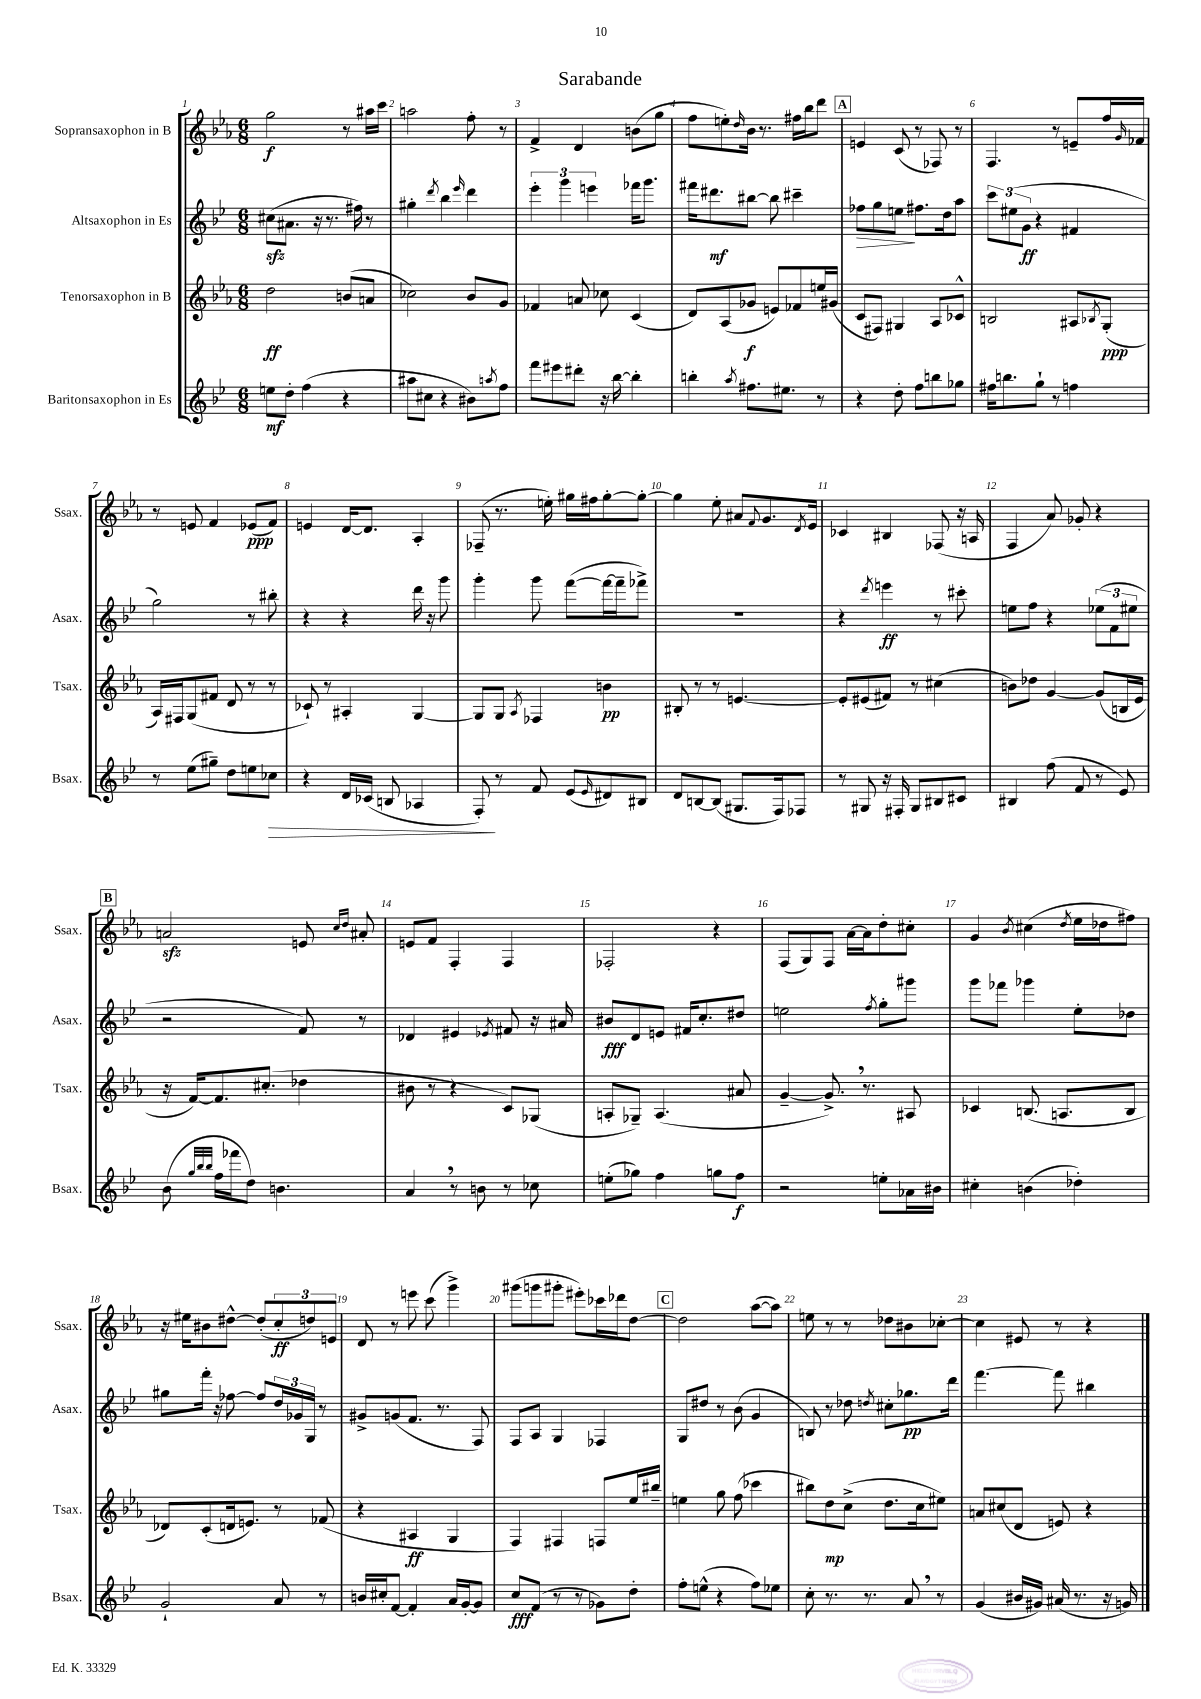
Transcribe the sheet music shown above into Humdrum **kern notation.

**kern	**kern	**kern	**kern
*staff4	*staff3	*staff2	*staff1
*clefG2	*clefG2	*clefG2	*clefG2
*k[b-e-]	*k[b-e-a-]	*k[b-e-]	*k[b-e-a-]
*M6/8	*M6/8	*M6/8	*M6/8
8ee	2dd	(8cc#	2gg
8dd'	.	8.a#	.
(4ff	.	.	.
.	.	16r	.
.	.	8.r	.
4r	(8b	.	8r
.	.	16ff#)	.
.	8a	8r	16aa#
.	.	.	16ccc
=	=	=	=
8aa#	2cc-)	4gg#'	2aa
8cc#	.	.	.
.	.	8qddd	.
4r	.	4bb-	.
.	.	16qqeee-	.
8b#)	8b-	4ddd	8ff'
8qaa	.	.	.
8ff	8g	.	8r
=	=	=	=
8fff	4f-	6eee-'	4f^
8eee#	.	.	.
.	.	6ggg	.
8ddd#'	8a	.	4d
.	.	6eee	.
16r	8cc-	.	.
[16bb-	.	.	.
4bb-']	(4c	16fff-	(8b
.	.	8.ggg	.
.	.	.	8gg
=	=	=	=
4bb'	8d)	16fff#	8ff
.	.	8.ddd#	.
.	(8A-	.	8ee')
8qaa	.	.	16qqdd
8.ff#	8g-	[8bb#	16b-
.	.	.	8.r
.	8e)	8bb#]	.
8.ee#	.	.	.
.	8f-	4ccc#~	16ff#
.	.	.	16bb-
8r	16ee	.	8ddd
.	(16g#	.	.
=	=	=	=
4r	8c	8ff-	4e
.	8F#)	8gg	.
8dd'	4G#	8ee	(8c
8ff	.	8.ff#	8r
8bb	8A-	.	8F-)
.	.	16dd	.
8gg-	8c-^^	8aa	8r
=	=	=	=
16ff#	2B	12ccc	4.F
8.bb	.	.	.
.	.	(12ee#	.
.	.	12g	.
8gg`	.	4r	.
8r	.	.	8r
4ff	8A#	4f#	8e~
.	8qB-	.	.
.	(8G'	.	16ff
.	.	.	16qqg
.	.	.	16f-
=	=	=	=
8r	16A-)	2gg)	8r
.	16F#	.	.
(8ee-	(8G	.	8e
8gg#~)	8f#	.	4f
8dd	8d	.	.
8ee	8r	8r	(8e-
8cc-	8r	8bb#'	8f)
=	=	=	=
4r	8c-`)	4r	4e
.	8r	.	.
16d	4A#'	4r	[16d
(16c-	.	.	8.d]
8B	.	.	.
4A-	[4G	16ddd	4A-'
.	.	16r	.
.	.	8ggg	.
=	=	=	=
8F')	8G]	4ggg'	(8F-~
8r	8G	.	8.r
.	8qA-	.	.
8f	4F-	8ggg	.
.	.	.	16ee')
(8e-	.	([8fff	16gg#
.	.	.	16ff#
16qqe-	.	.	.
8d#)	4b	16fff_	[8gg#'
.	.	16fff~]	.
8B#	.	8fff-^)	8gg#'_
=	=	=	=
8d	8B#'	2.r	4gg#]
[8B	8r	.	.
(8B]	8r	.	8ee-'
8.G#	[4.e	.	8a#
.	.	.	8qqf
.	.	.	8.g
16F)	.	.	.
8F-	.	.	.
.	.	.	8qd
.	.	.	16e-
=	=	=	=
8r	8e']	4r	4c-
8G#	(8e#	.	.
.	.	8qddd	.
16r	8f#)	4eee	4B#
16F#'	.	.	.
8G#	8r	.	.
8B#	(4cc#	8r	(8F-
8c#	.	8ccc#'	16r
.	.	.	16A
=	=	=	=
4B#	8b)	8ee	4F
.	8dd-	8ff	.
(8ff	[4g	4r	8a-)
8f	.	.	8g-'
8r	(8g]	(12ee-	4r
.	.	12f	.
8e-)	16B	.	.
.	.	12ee#	.
.	16e-	.	.
=	=	=	=
(8b-	16r	2r	2a
.	[16f)	.	.
32qqgg	.	.	.
32qqbb-	.	.	.
32qqbb-	.	.	.
16ff	8.f]	.	.
16fff-	.	.	.
8dd)	.	.	.
.	(8.cc#'	.	.
4.b	.	.	.
.	4dd-	8f)	8e
.	.	.	16qqcc
.	.	.	16qqdd
.	.	8r	8a#'
=	=	=	=
4a	8b#	4d-	8e
.	8r	.	8f
8r	4r	4e#	4F'
8b	.	.	.
.	.	8qe-	.
8r	8c)	8f#	4F
8cc-	(8G-	16r	.
.	.	16a#	.
=	=	=	=
(8ee'	8A'	8b#	2F-'
8gg-)	8G-~)	8d	.
4ff	(4.A	8e	.
.	.	16f#	.
.	.	8.cc'	.
8gg	.	.	4r
8ff	8a#	8dd#	.
=	=	=	=
2r	[4g~	2ee	(8F
.	.	.	8G)
.	8.g^])	.	8F
.	.	.	[16a-
.	8.r	.	16a-]
.	.	8qff	.
8ee'	.	8gg'	8dd'
16a-	8A#	8ggg#	8cc#'
16b#	.	.	.
=	=	=	=
4cc#'	4c-	8ggg	4g
.	.	8fff-	.
.	.	.	8qb-
(4b	(8.B	4ggg-	(4cc#
.	8.A	.	.
.	.	.	8qdd
4dd-')	.	8ee-'	16ee-
.	.	.	16dd-
.	8B	8dd-	8ff#)
=	=	=	=
2g`	8d-)	8gg#	16r
.	.	.	16ee#
.	(8c'	16fff'	8b#
.	.	16r	.
.	16d	[8ff-	[8dd#^^
.	8.e)	.	.
.	.	8ff-]	(8dd#']
8a	8r	24dd	12cc'
.	.	24g-	.
.	.	24G	12dd)
8r	(8f-	8r	.
.	.	.	12e
=	=	=	=
16b	4r	8g#^	8d
16cc#'	.	.	.
[8f	.	(8g	8r
4f']	4A#	8.f	8eee
.	.	.	(8ccc
.	.	8.r	.
16a	4G	.	4ggg^)
[16g'	.	.	.
8g]	.	8F)	.
=	=	=	=
8cc	4F)	8F	(8ggg#
(8f	.	8A	8ggg
8r	4F#	4G	8ggg#'
8r	.	.	8eee#')
8g-)	8F	4F-	16ccc-
.	.	.	16ddd-
8dd'	16ee-	.	[8dd
.	16bb#~	.	.
=	=	=	=
8ff'	4ee	8G	2dd]
(8ee^^	.	8dd#	.
4r	8gg	8r	.
.	(8ff	(8b-	.
8ff)	4ccc-	4g	([8aa-
8ee-	.	.	8aa-])
=	=	=	=
8cc'	8bb#)	8B)	8ee
8.r	8dd	8r	8r
.	(8cc^	8dd-	8r
8.r	.	.	.
.	.	8qdd	.
.	8.dd	8cc#'	8dd-
8a	.	8.gg-	8b#
.	16cc	.	.
8r	8ee#)	.	[8cc-'
.	.	16ddd	.
=	=	=	=
(4g	8a	[4.fff	4cc-]
.	(8cc#	.	.
16b#	8d	.	8e#
16g#)	.	.	.
(16a#	8e)	8fff]	8r
8.r	.	.	.
.	4r	4bb#	4r
16r	.	.	.
16g)	.	.	.
==	==	==	==
*-	*-	*-	*-
